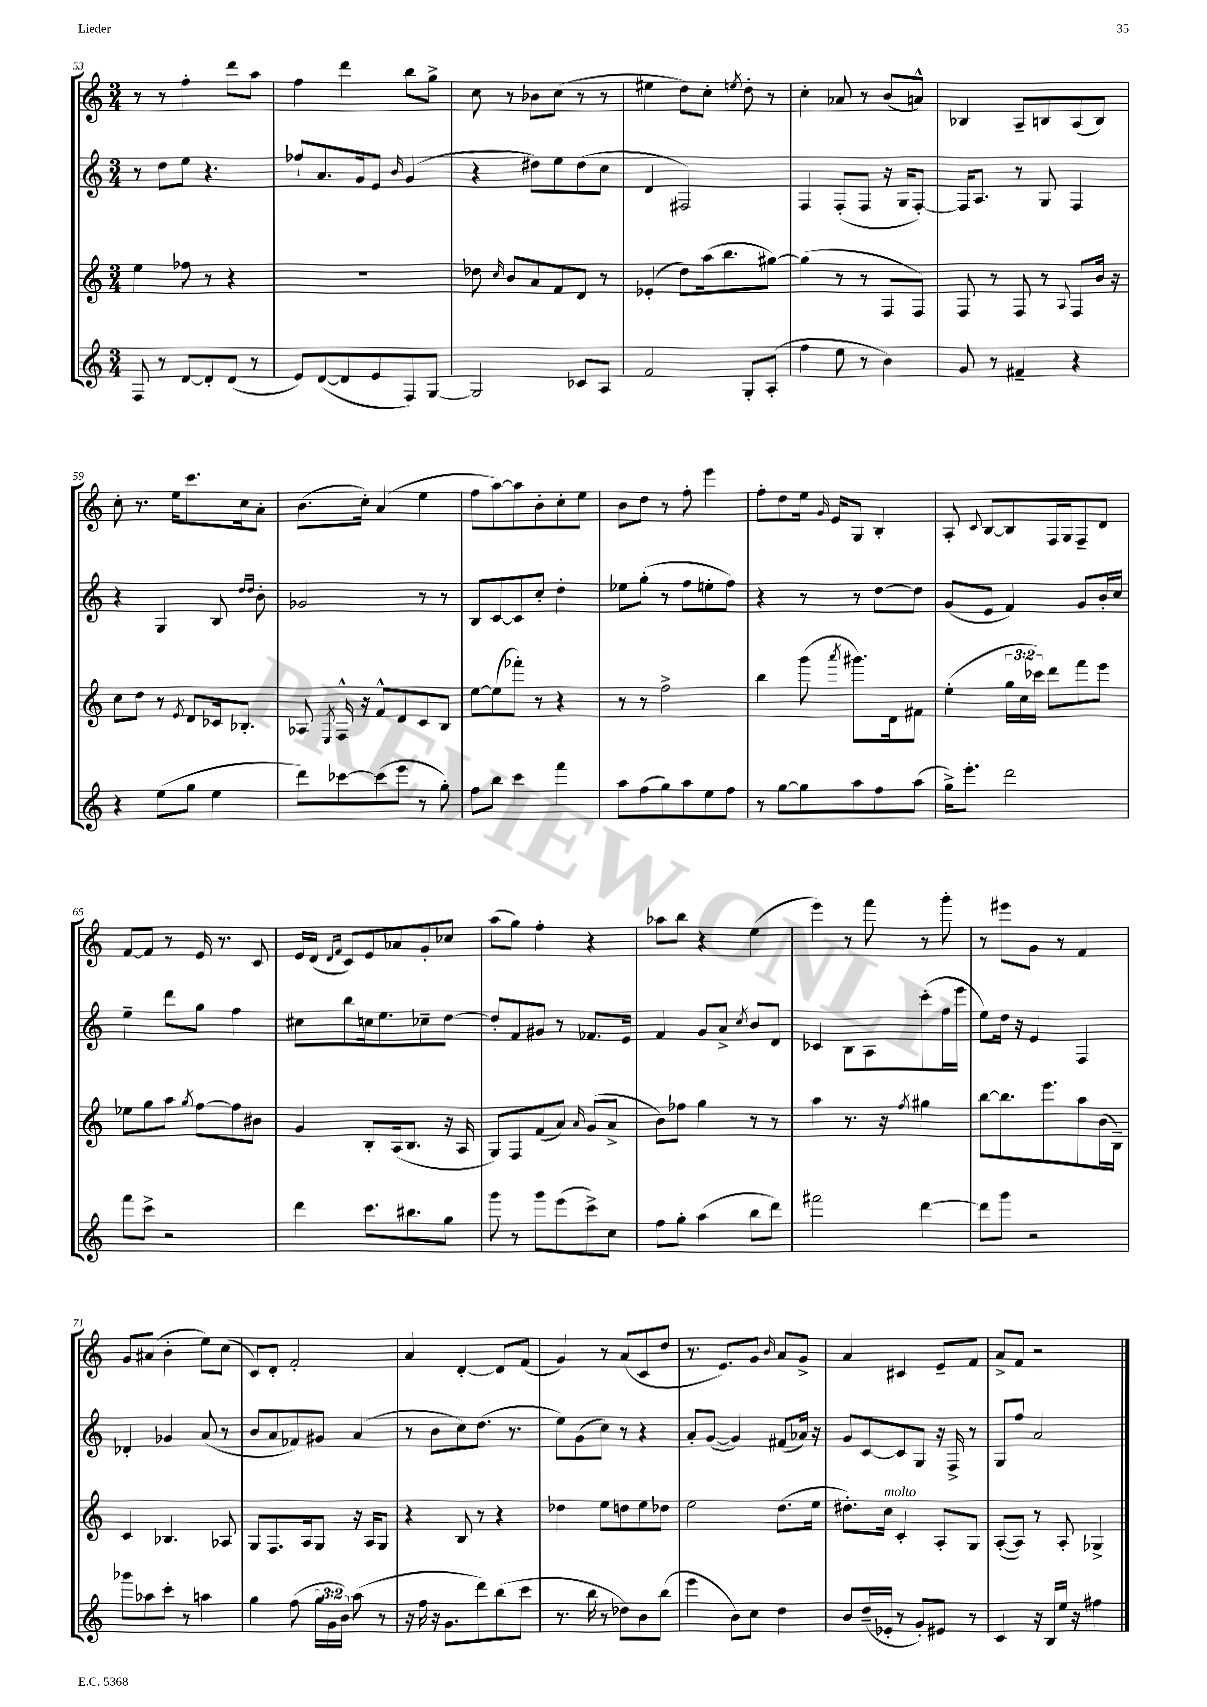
<<
\new StaffGroup <<
\new Staff = "s0" {
    \clef treble \key c \major \numericTimeSignature \time 3/4
    \autoBeamOff r8 r8 f''4-. d'''8[ a''8] |
    f''4 d'''4 b''8[ g''8]-> |
    c''8 r8 bes'8[ c''8]( r8 r8 |
    eis''4 d''8[) c''8]-. \acciaccatura { e''8 } d''8-. r8 |
    c''4-. aes'8 r8 b'8[( a'8]-^) |
    bes4 a8[-- b8 a8( b8]) |
    c''8-. r8. e''16[ c'''8. c''16 a'8]-. |
    b'8.[( c''16]-.) a'4( e''4 |
    f''8[ a''8~) a''8 b'8-. c''8-. e''8] |
    b'8[ d''8] r8 f''8-. e'''4 |
    f''8[-. d''8 e''16] \grace { g'16 } e'16[ g8] b4-. |
    a8-. \appoggiatura { c'8 } b8[~ b8 f16 g16 f8-- d'8] |
    f'8[~ f'8] r8 e'16 r8. c'8 |
    e'16[ d'16]( \grace { d'16[ f'16] } c'8[) e'8 aes'8 g'8-. ces''8] |
    a''8[( g''8]) f''4-. r4 |
    aes''8[ b''8] r4 e''4( |
    e'''4) r8 f'''8 r8 g'''8-. |
    r8 eis'''8[ g'8] r8 f'4 |
    g'8[ ais'8]( b'4-. e''8[) c''8]( |
    c'8[) d'8]-. f'2-. |
    a'4 d'4~-. d'8[ f'8]( |
    g'4) r8 a'8[( c'8 d''8] |
    r8. e'8.[) g'8] \grace { b'16 } a'8[ g'8]-> |
    a'4 cis'4 e'8[-- f'8] |
    a'8[-> f'8] r2 \bar "|." |
}
\new Staff = "s1" {
    \clef treble \key c \major \numericTimeSignature \time 3/4
    \autoBeamOff r8 d''8[ e''8] r4. |
    fes''8[-! a'8. g'16 e'8] \grace { b'16 } g'4( |
    r4 dis''8[) e''8 dis''8( c''8] |
    d'4 fis2) |
    f4 f8[-.( f8] r16 g16[ f8]~-.) |
    f16[ a8.] r8 g8 f4 |
    r4 g4 b8 \grace { d''16[ d''16] } b'8-. |
    ges'2 r8 r8 |
    b8[ c'8~ c'8 c''8]-. d''4-. |
    ees''8[ g''8]-.( r8 f''8[ e''8-. f''8]) |
    r4 r8 r8 d''8[~ d''8] |
    g'8[( e'8] f'4) g'8[ b'16-. c''16] |
    e''4-- d'''8[ g''8] f''4 |
    cis''8[ b''8 c''16 e''8. ces''8-- d''8]~ |
    d''8[-. f'8 gis'8] r8 fes'8.[ e'16] |
    f'4 g'8[ a'8]-> \acciaccatura { c''8 } b'8[ d'8] |
    ces'4 b8[ a8 c'''8-.( f''16 e'''16] |
    e''8[) d''16] r16 e'4 f4 |
    des'4-. ges'4 a'8( r8 |
    b'8[ a'8 fes'8) gis'8] a'4( |
    r8 b'8[ c''8) d''8.]( r8. |
    e''8[) g'8( c''8]) r8 r4 |
    a'8[-. g'8]~( g'4) fis'8[( aes'16]) r16 |
    g'8[ c'8~ c'8 g8] r16 f16-> r8 |
    g8[ f''8] a'2 \bar "|." |
}
\new Staff = "s2" {
    \clef treble \key c \major \numericTimeSignature \time 3/4 \override Staff.TupletNumber.text = #tuplet-number::calc-fraction-text
    \autoBeamOff e''4 fes''8 r8 r4 |
    R2. |
    des''8 \grace { c''16 } b'8[ a'8 f'8 d'8] r8 |
    ees'4-.( d''8[) a''16( b''8. gis''8]~) |
    gis''4( r8 r8 f8[ f8]) |
    f8 r8 f8 r8 \appoggiatura { a8 } f8[ b'16] r16 |
    c''8[ d''8] r8 \acciaccatura { e'8 } d'8[ ces'16 bes8.]-. |
    aes8 \acciaccatura { e8 } f16-^ r16 f'8[-^ d'8 c'8 b8] |
    e''8[~ e''8( fes'''8]-.) r8 r4 |
    r8 r8 f''2-> |
    b''4 g'''8( \acciaccatura { a'''8 } gis'''8.[) d'16 fis'8] |
    e''4-.( \tuplet 3/2 { g''16[ c''16 ces'''16]) } d'''8[ f'''8 e'''8] |
    ees''8[ g''8 a''8] \acciaccatura { g''8 } f''8[~ f''8 bis'8] |
    g'4 b8[-. a16( b8.] r16 a16 |
    g8[) f8 f'8( a'8]) \grace { a'16 } g'8[( a'8]-> |
    b'8[) fes''8] g''4 r8 r8 |
    a''4 r8. r16 \acciaccatura { f''8 } gis''4 |
    b''8[~ b''8. e'''8. a''8 b'16( b16]--) |
    c'4 bes4. aes8 |
    g8[ f8. a16 g8] r16 a16[ g8] |
    r4 b8 r8 r4 |
    des''4 e''8[ d''8 e''8 des''8] |
    e''2 d''8.[( e''16] |
    dis''8.[-.) c''16]^\markup { \italic "molto" } c'4-. a8[-. g8] |
    a8[~-.( a8]) r8 a8-. ges4-> \bar "|." |
}
\new Staff = "s3" {
    \clef treble \key c \major \numericTimeSignature \time 3/4 \override Staff.TupletNumber.text = #tuplet-number::calc-fraction-text
    \autoBeamOff f8 r8 d'8[~ d'8-. d'8]( r8 |
    e'8[) d'8~( d'8 e'8 f8) g8]~ |
    g2 ces'8[ a8] |
    f'2 g8[-. a8]-.( |
    f''4 e''8 r8 b'4) |
    g'8 r8 fis'4-- r4 |
    r4 e''8[( g''8] e''4 |
    d'''8[) ces'''8~ ces'''8( e'''8] r8 g''8-.) |
    f''8[ b''8] c'''4 f'''4 |
    a''8[ f''8( g''8) a''8 e''8 f''8] |
    r8 g''8[~ g''8 a''8 f''8 a''8]( |
    g''16[->) e'''8.]-. d'''2 |
    f'''8[ c'''8]-> r2 |
    d'''4 c'''8.[ bis''8. g''8] |
    g'''8 r8 g'''8[ e'''8( c'''8->) c''8] |
    f''8[ g''8]-. a''4( b''8[ d'''8]) |
    fis'''2 d'''4~ |
    d'''8[ g'''8] r2 |
    ges'''8[ aes''8 c'''8]-. r8 a''4 |
    g''4 f''8( \tuplet 3/2 { g''16[ g'16 b'16]) } a''8( r8 |
    r16 f''16 r16 g'8.[ d'''8) b''8( c'''8] |
    r8. b''16 r8 des''8[) b'8 b''8]( |
    e'''4 b'8[) c''8] d''4 |
    b'8[ d''16--( ees'16]-. r8 g'8[-.) eis'8] r8 |
    c'4 r16 b16[ e''16] r16 fis''4 \bar "|." |
}
>>
>>
\layout { \context { \Score currentBarNumber = #53 } }
